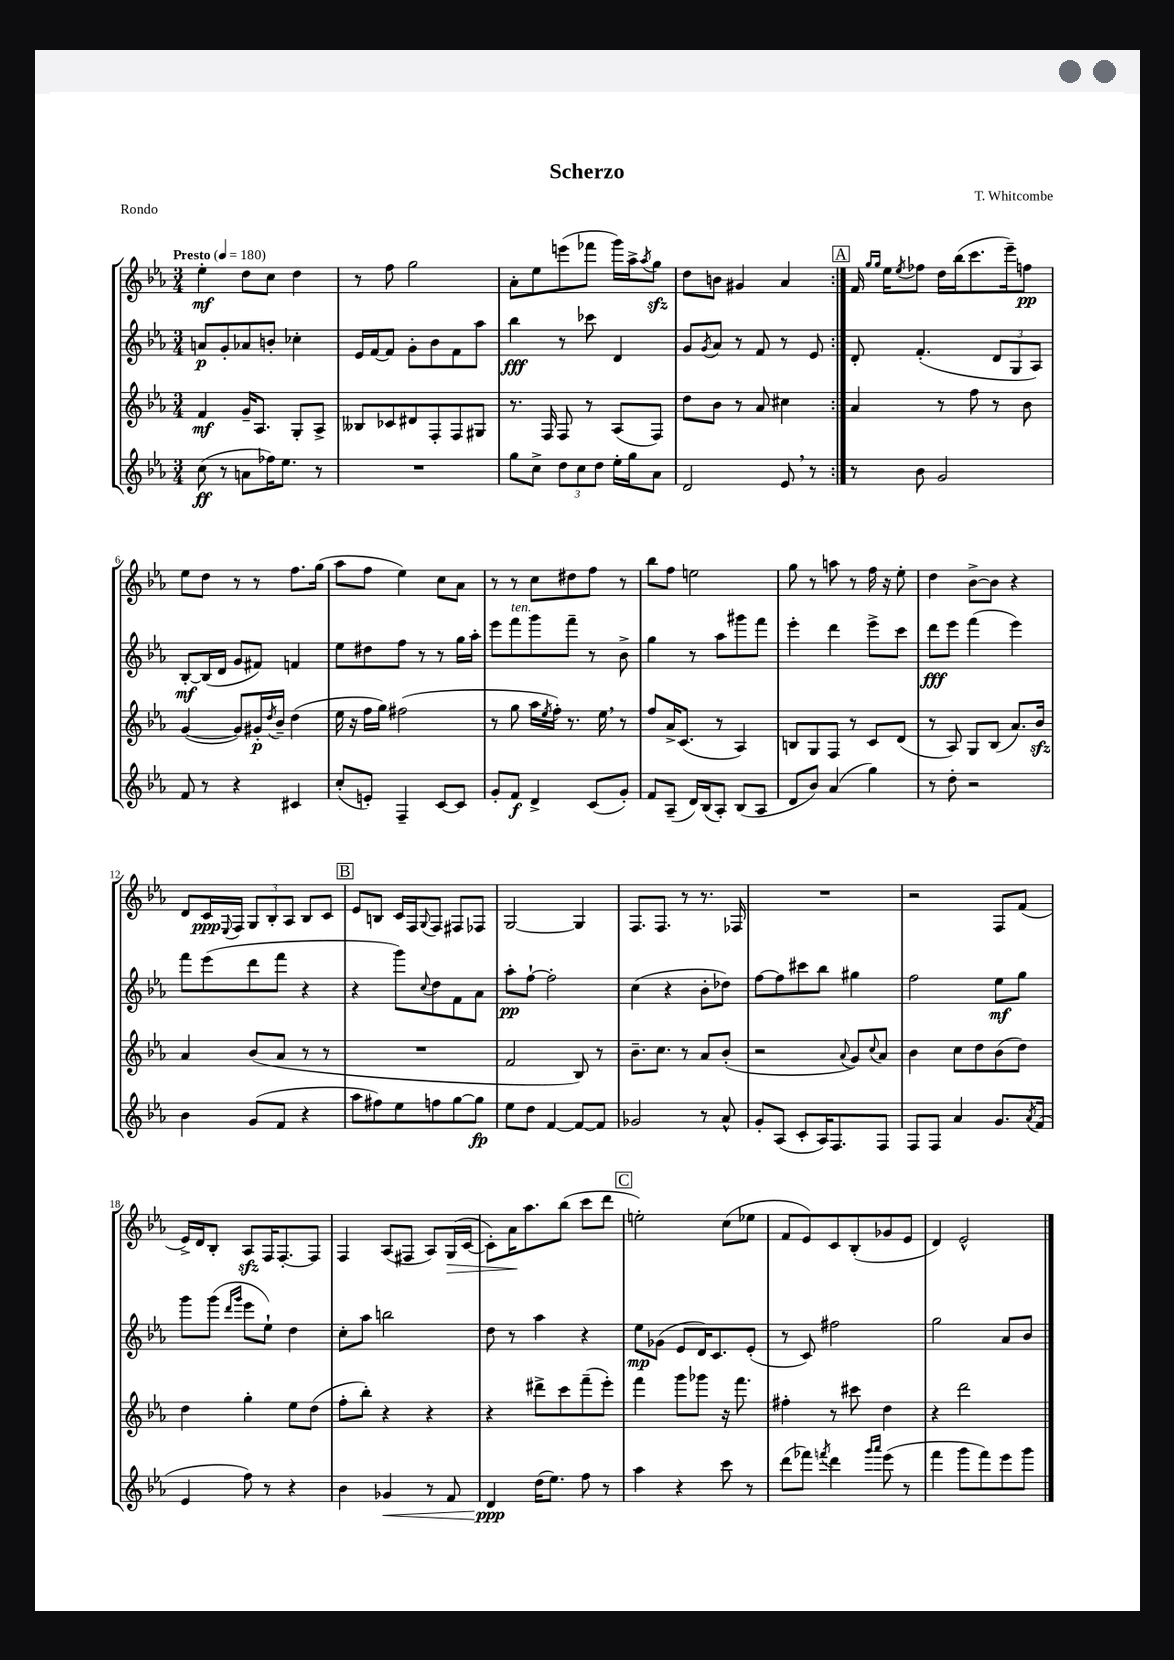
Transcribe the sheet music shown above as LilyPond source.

\header { title = "Scherzo" composer = "T. Whitcombe" piece = "Rondo" }
<<
\new StaffGroup <<
\new Staff = "s0" {
    \clef treble \key ees \major \numericTimeSignature \time 3/4 \tempo "Presto" 4 = 180
    \repeat volta 2 { ees''4-.\mf d''8 c''8 d''4 |
    r8 f''8 g''2 |
    aes'8-. ees''8 e'''8( fes'''8 g'''16) aes''16-> \acciaccatura { aes''8 } g''8\sfz |
    d''8 b'8 gis'4 aes'4 | }
    \mark \markup { \box "A" } f'16 \grace { g''16 g''16 } ees''16 \acciaccatura { ees''8 } fes''8 d''16 bes''16( c'''8. ees'''16--) f''8\pp |
    ees''8 d''8 r8 r8 f''8. g''16( |
    aes''8 f''8 ees''4) c''8 aes'8 |
    r8 r8 c''8 dis''8 f''8 r8 |
    bes''8 f''8 e''2 |
    g''8 r8 a''8 r8 f''16 r16 ees''8-. |
    d''4 bes'8~-> bes'8 r4 |
    d'8 c'16\ppp \appoggiatura { ees8 } f16 \tuplet 3/2 { g8 bes8-. aes8 } bes8 c'8 |
    \mark \markup { \box "B" } ees'8 b8 c'16 f16 \appoggiatura { g8 } f8 fis8 fes8 |
    g2~ g4 |
    f8. f8. r8 r8. fes16 |
    R2. |
    r2 f8 f'8( |
    ees'16->) d'16 bes8-. aes8\sfz f16 f8.~-. f8 |
    f4 aes8( fis8 aes8) g16\>( c'16~ |
    c'8-.) aes'16\! aes''8. bes''8( c'''8 d'''8 |
    \mark \markup { \box "C" } e''2-.) c''8( ees''8 |
    f'8 ees'8) c'8 bes8-.( ges'8 ees'8 |
    d'4) ees'2-^ \bar "|." |
}
\new Staff = "s1" {
    \clef treble \key ees \major \numericTimeSignature \time 3/4
    \repeat volta 2 { a'8\p g'8-. aes'8 b'8-. ces''4-. |
    ees'16 f'16~ f'8 g'8-. bes'8 f'8 aes''8 |
    bes''4\fff r8 ces'''8 d'4 |
    g'8 \acciaccatura { g'8 } aes'8 r8 f'8 r8 ees'8 | }
    \mark \markup { \box "A" } d'8-. f'4.-.( \tuplet 3/2 { d'8 g8 aes8) } |
    bes8~-.\mf bes16( d'16 g'8 fis'8) f'4 |
    ees''8 dis''8 f''8 r8 r8 g''16 aes''16-. |
    ees'''8 f'''8^\markup { \italic "ten." } g'''8 f'''8-- r8 bes'8-> |
    g''4 r8 aes''8 gis'''8 f'''8 |
    ees'''4-. d'''4 ees'''8-> c'''8 |
    d'''8\fff ees'''8 f'''4( ees'''4) |
    f'''8 ees'''8( d'''8 f'''8 r4 |
    \mark \markup { \box "B" } r4 g'''8) \appoggiatura { c''8 } d''8 f'8 aes'8 |
    aes''8-.\pp f''8~-! f''2-. |
    c''4( r4 bes'8-. des''8) |
    f''8~ f''8 cis'''8 bes''8 gis''4 |
    f''2 ees''8\mf g''8 |
    g'''8 g'''8( \grace { d'''16 g'''16 } ees'''8 ees''8-!) d''4 |
    c''8-. aes''8 b''2 |
    d''8 r8 aes''4 r4 |
    \mark \markup { \box "C" } ees''8\mp ges'8( ees'8 d'16) c'8. ees'8-.( |
    r8 c'8) fis''2 |
    g''2 aes'8 bes'8 \bar "|." |
}
\new Staff = "s2" {
    \clef treble \key ees \major \numericTimeSignature \time 3/4
    \repeat volta 2 { f'4\mf g'16-- aes8. g8-. aes8-> |
    beses8 ces'8 dis'8 f8-. f8 gis8 |
    r8. f16 f8 r8 aes8( f8) |
    d''8 bes'8 r8 aes'8 cis''4 | }
    \mark \markup { \box "A" } aes'4 r8 f''8 r8 bes'8 |
    g'4~( g'8) gis'16-.\p \acciaccatura { d''8 } bes'16-- d''4( |
    ees''16 r16 f''16 g''16) fis''2( |
    r8 g''8 aes''16 \acciaccatura { ees''8 } f''16-.) r8. ees''16 \breathe r8 |
    f''8 aes'16-> c'8.( r8 aes4) |
    b8 g8 f8 r8 c'8 d'8( |
    r8 aes8) g8 bes8( aes'8.) bes'16\sfz |
    aes'4 bes'8( aes'8 r8 r8 |
    \mark \markup { \box "B" } R2. |
    f'2 bes8) r8 |
    bes'8.-- c''8. r8 aes'8 bes'8-.( |
    r2 \appoggiatura { aes'8 } g'8) \appoggiatura { c''8 } aes'8 |
    bes'4 c''8 d''8 bes'8( d''8) |
    d''4 g''4-. ees''8 d''8( |
    f''8-. bes''8-.) r4 r4 |
    r4 dis'''8-> c'''8 f'''8--( ees'''8-.) |
    \mark \markup { \box "C" } f'''4 g'''8 ges'''8 r16 f'''8. |
    fis''4-. r8 cis'''8 d''4 |
    r4 d'''2 \bar "|." |
}
\new Staff = "s3" {
    \clef treble \key ees \major \numericTimeSignature \time 3/4
    \repeat volta 2 { c''8\ff( r8 a'8 fes''16) ees''8. r8 |
    R2. |
    g''8 c''8-> \tuplet 3/2 { d''8 c''8 d''8 } ees''16-. g''16 aes'8 |
    d'2 ees'8 \breathe r8 | }
    \mark \markup { \box "A" } r8 bes'8 g'2 |
    f'8 r8 r4 cis'4 |
    c''8-.( e'8-.) f4-- c'8~ c'8 |
    g'8-. f'8\f d'4-> c'8( g'8-.) |
    f'8 aes8--( d'16) bes16( aes8-.) bes8( aes8 |
    d'8 bes'8) aes'4( g''4) |
    r8 d''8-. r2 |
    bes'4 g'8( f'8 r4 |
    \mark \markup { \box "B" } aes''8 fis''8) ees''8 f''8 g''8~ g''8\fp |
    ees''8 d''8 f'4~ f'8~ f'8 |
    ges'2 r8 aes'8-^ |
    g'8-. aes8( c'8-. aes16) f8. f8 |
    f8 f8 aes'4 g'8. \acciaccatura { aes'8 } f'16( |
    ees'4 f''8) r8 r4 |
    bes'4 ges'4\< r8 f'8 |
    d'4\ppp\! d''16( ees''8.) f''8 r8 |
    \mark \markup { \box "C" } aes''4 r4 c'''8 r8 |
    d'''8( fes'''8) \acciaccatura { f'''8 } d'''4 \grace { g'''16 aes'''16 } ees'''8( r8 |
    f'''4 g'''8 f'''8) ees'''8 g'''8 \bar "|." |
}
>>
>>
